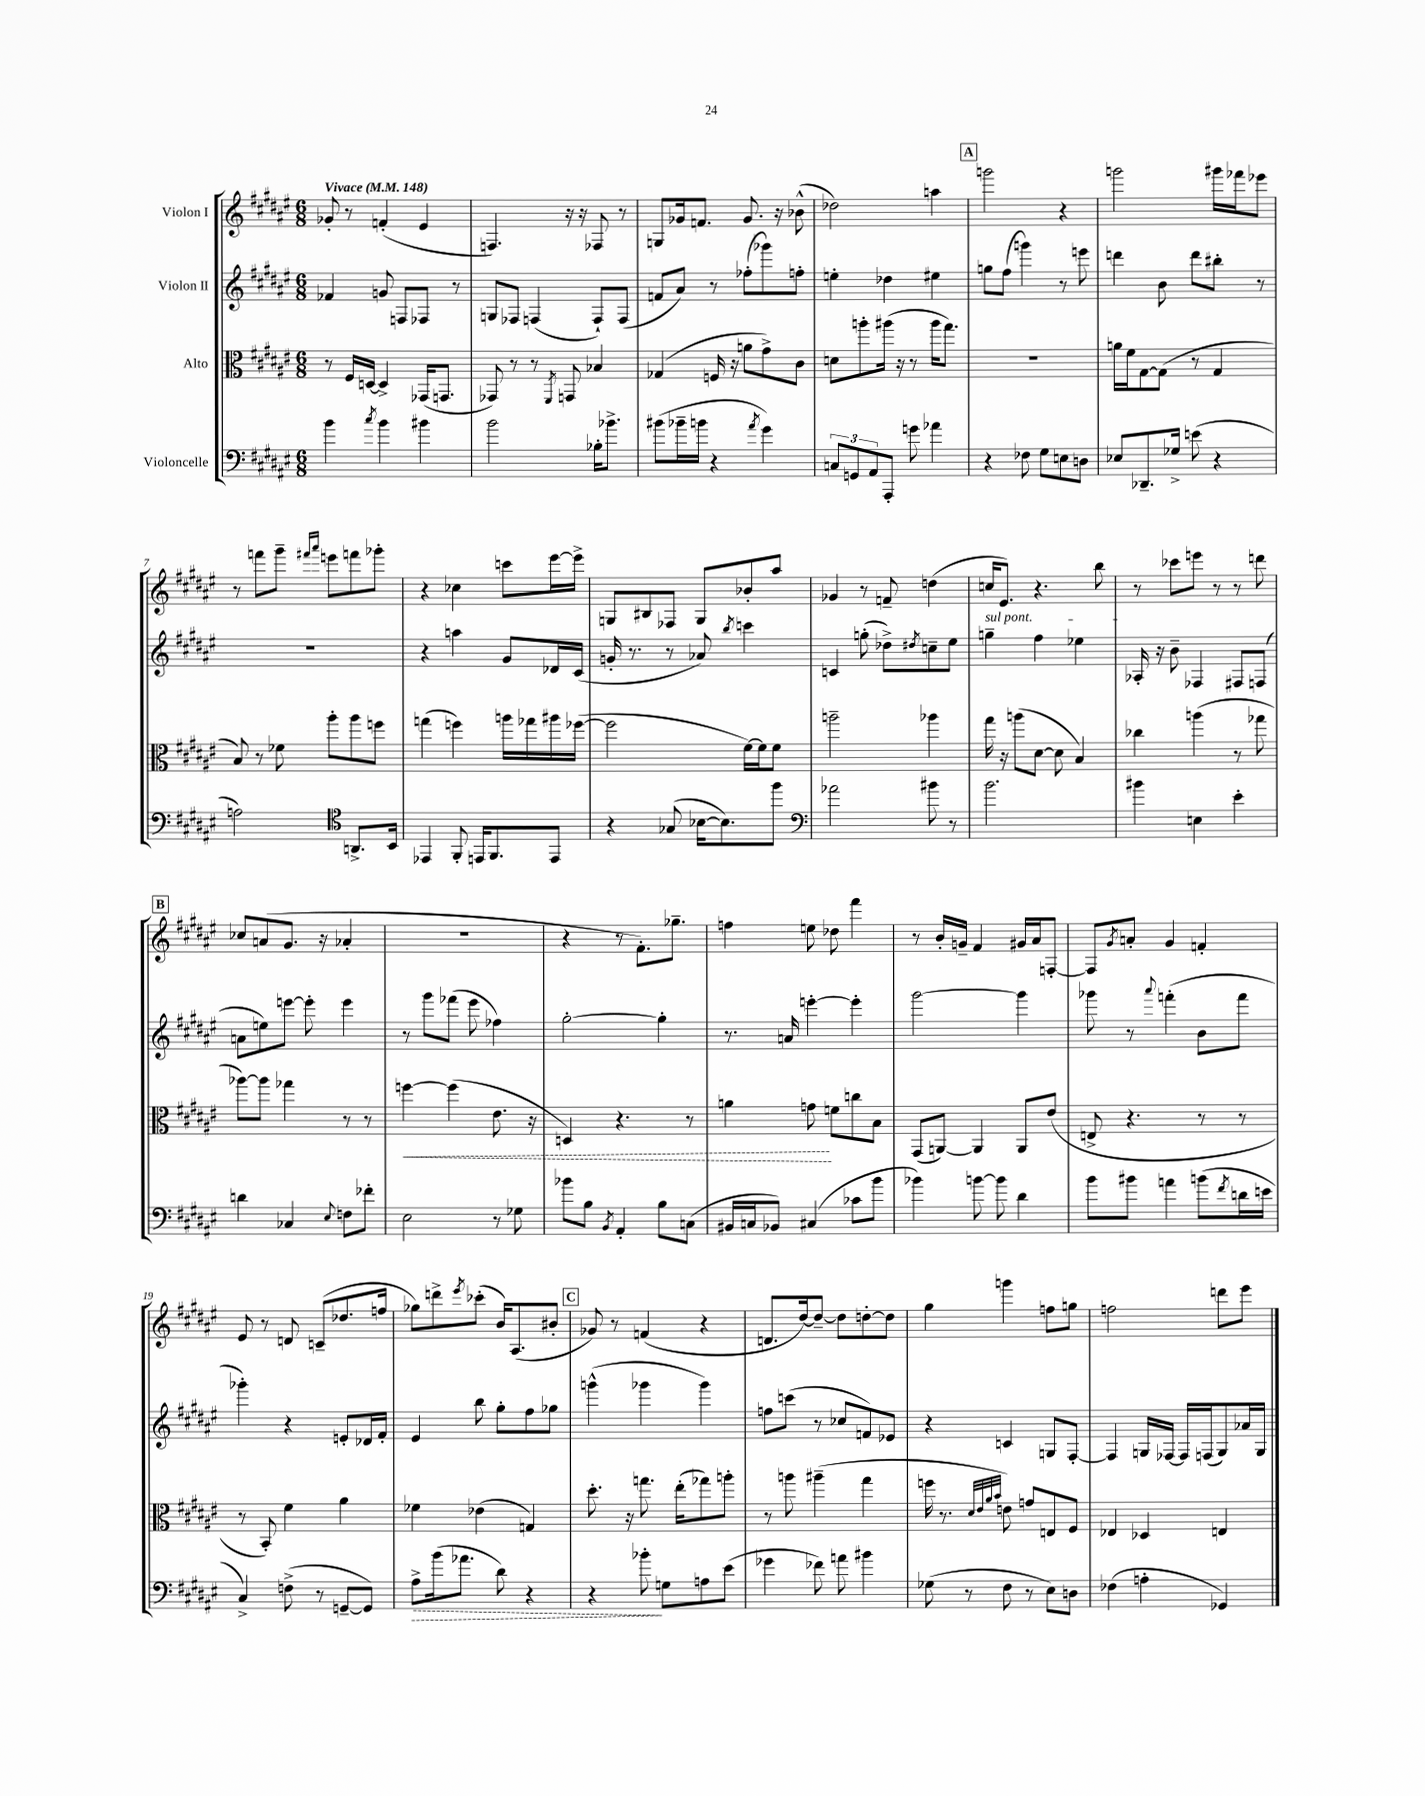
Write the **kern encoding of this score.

**kern	**kern	**kern	**kern
*staff4	*staff3	*staff2	*staff1
*clefF4	*clefC3	*clefG2	*clefG2
*k[f#c#g#d#a#e#]	*k[f#c#g#d#a#e#]	*k[f#c#g#d#a#e#]	*k[f#c#g#d#a#e#]
*M6/8	*M6/8	*M6/8	*M6/8
*MM148	*MM148	*MM148	*MM148
4b\	8r	4f-/	8g-'/
.	16F#/LL	.	8r
.	[16D/JJ	.	.
8qcc#/	.	.	.
4b\	4D^/]	8g/	(4f'/
.	.	8F/L	.
4b#\	(16GG-/LK	8F-/J	4e#/
.	8.GG/J	.	.
.	.	8r	.
=	=	=	=
2b\	8GG-/)	8G/L	4.F/)
.	8r	8F-/J	.
.	8r	(4F/	.
.	8qFF#/	.	.
.	8GG/	.	16r
.	.	.	16r
16B-'\LK	4B-/	8F`/L)	8F-/
8.b-^\J	.	.	.
.	.	(8F/J	8r
=	=	=	=
(8b#\L	(4G-/	8f/L	8G/L
16b-~\L	.	8a#/J)	16g-/k
16b\JJ	.	.	8.f/J
4r	16F/	8r	.
.	16r	.	.
.	8a\L	(8ff-'\L	8.g-/
8qa#/	.	.	.
4g#\)	8g#^\)	8ggg-\)	.
.	.	.	16r
.	8c#\J	8ff'\J	(8b-^^\
=	=	=	=
12C/L	8d\L	4ee'\	2dd-\)
12GG/	.	.	.
.	8aa'\	.	.
12AA#/	.	.	.
8AAA#'/J	(16aa#\Jk	4dd-\	.
.	16r	.	.
8g\	8r	.	.
4a-\	16aa#\LK	4ee#\	4aa\
.	8.gg#\J)	.	.
=	=	=	=
4r	2.r	8gg\L	2ggg\
.	.	(8ff#\J	.
8F-\	.	4ggg\)	.
8G#\L	.	.	.
8E\	.	8r	4r
8D\J	.	8eee\	.
=	=	=	=
8E-/L	16a\LL	4ddd\	2ggg\
.	16f#\J	.	.
8.DD-~/	[8G#\	.	.
.	(8G#\]J	8b\	.
16G-^/Jk	.	.	.
(8e\	8r	8ddd\L	.
4r	4G#/	8bb#'\J	16ggg#\LL
.	.	.	16fff-\J
.	.	8r	8eee-\J
=	=	=	=
2A\)	8B/)	2.r	8r
.	8r	.	8fff\L
.	8f-\	.	8ggg#~\J
.	.	.	16qqfff#/LL
.	.	.	16qqaaa#/JJ
.	8aa#'\L	.	8eee\L
*clefC4	*	*	*
8.AA^/L	8aa#\	.	8fff\
.	8ff\J	.	8ggg-'\J
16BB/Jk	.	.	.
=	=	=	=
4EE-/	(4gg\	4r	4r
8FF#'/	4ff\)	4aa\	4cc-\
16EE/LK	.	.	.
8.FF#/	.	.	.
.	16aa\LL	8g#/L	8ccc\L
.	16gg-\	.	.
8EE/J	16aa#\	16d-/L	[16eee#\L
.	([16ff-\JJ	(16c#/JJ	16eee#^\]JJ
=	=	=	=
4r	2ff-\]	16g'/	8G/L
.	.	8.r	.
.	.	.	8B#/
(8G-/	.	8r	8F-/J
[16B-\LK	.	8a-/)	8G/L
8.B-\])	.	.	.
.	.	8qbb/	.
.	[16f#\LL)	4ccc\	8b-'/
.	16f#\]J	.	.
8ff#\J	8f#\J	.	8aa#/J
=	=	=	=
*clefF4	*	*	*
2a-\	2aa~\	4c/	4g-/
.	.	(8gg'\	8r
.	.	8dd-^\L)	8f~/
.	.	8qdd#/	.
8b#\	4aa-\	8cc~\	(4dd\
8r	.	8ee#\J	.
=	=	=	=
2.b\	16gg#\	4gg~\	16cc/LK
.	16r	.	8.e#/J)
.	(8aa\L	.	.
.	[8d#\J	4ff#\	4.r
.	8d#\]	.	.
.	4B/)	4ee-\	.
.	.	.	8bb\
=	=	=	=
4b#\	4cc-\	16A-'/	8r
.	.	16r	.
.	.	8b~\	8ccc-\L
4E\	(4aa\	4F-/	8eee\J
.	.	.	8r
4e#'\	8r	8F#/L	8r
.	8gg-\	(8F/J	8ddd\
=	=	=	=
4d\	[8aa-\L)	8a\L	8cc-/L
.	8aa-\]J	8ee\)	(8a/
4C-/	4gg-\	[8eee\J	8.g#/J
.	.	8eee'\]	.
.	.	.	16r
8qqE#/	.	.	.
8F\L	8r	4eee\	4a-'/
8f-'\J	8r	.	.
=	=	=	=
2E#\	[4ff\	8r	2.r
.	.	8ggg#\L	.
.	(4ff\]	(8fff-\J	.
.	.	8eee#\	.
8r	8.e#\	4ff-\)	.
8G-\	.	.	.
.	16r	.	.
=	=	=	=
8b-\L	4D/)	[2gg#'\	4r
8B\J	.	.	.
8qBB/	.	.	.
4AA#'/	4.r	.	8r
.	.	.	8.f#'\L)
8B\L	.	4gg#'\]	.
.	.	.	8.gg-~\J
(8C\J	8r	.	.
=	=	=	=
16BB#/LL	4a\	8.r	4ff\
16C/J	.	.	.
8BB-/J)	.	.	.
.	.	16a/	.
(4C#/	8g\	[4eee'\	8ee\
.	8f\L	.	8dd-\
8c-\L	8cc\	4eee'\]	4fff#\
8b\J	8B\J	.	.
=	=	=	=
4b-\)	(8GG#/L	[2ggg#\	8r
.	[8AA/J)	.	16b'/LL
.	.	.	16g~/JJ
[8b\	4AA/]	.	4f#/
8b\]	.	.	.
4d#\	8AA/L	4ggg#\]	16g#/LL
.	.	.	16a#/J
.	(8e#/J	.	[8F'/J
=	=	=	=
8b\L	8E^/	8ggg-\	8F/]L
.	.	.	8qg#/
8b#\J	4.r	8r	8a'/J
.	.	8qqaaa#/	.
4a\	.	(4fff'\	4g#/
(8b\L	8r	8b\L	4f'/
8qf#/	.	.	.
16d\L	8r	8fff\J	.
16e\JJ	.	.	.
=	=	=	=
4C#^/)	8r	4ggg-'\)	8e#/
.	8BB'/)	.	8r
(8F^\	4f#\	4r	8d/
8r	.	.	(8c~/L
[8GG~/L	4a#\	8e'/L	8.dd-/
8GG/]J)	.	16d-/L	.
.	.	16f#'/JJ	16ff/Jk
=	=	=	=
8A#^\L	4f-\	4e#/	8gg-\L)
(16b\k	.	.	8ddd^\
8.a-\J	.	.	.
.	.	.	8qeee#/
.	(4e-\	8bb\	(8ccc-'\J
8d#\)	.	8gg#'\L	16b/LK)
.	.	.	(8.A#/
4r	4G/)	8ff#\	.
.	.	8gg-\J	8b#'/J
=	=	=	=
4r	8.dd#'\	(4ggg^^\	8g-/)
.	.	.	8r
.	16r	.	.
8b-'\	8.gg\	4ggg-\	(4f/
8G\L	.	.	.
.	(16ee#'\LK	.	.
8A\	8gg-\)	4ggg-\)	4r
(8e#\J	8aa'\J	.	.
=	=	=	=
4g-\	8r	8ff\L	8.d/L
.	8aa\	(8ccc\J	.
.	.	.	[16dd#/k)
8f-\)	(4aa#~\	8r	8dd#~/_J
8a\	.	8cc-/L	8dd#\]L
4b#\	4gg#\	8f/)	[8dd'\
.	.	8e-/J	8dd\]J
=	=	=	=
(8G-\	16ff\	4r	4gg#\
.	8.r	.	.
8r	.	.	.
.	32qqd#/LLL	.	.
.	32qqe#/	.	.
.	32qqa#/	.	.
.	32qqb/JJJ	.	.
8F#\	8e\)	4c/	4ggg\
8r	8g/L	.	.
8E#\L)	8E/	8G/L	8ff\L
8D\J	8F#/J	[8F#'/J	8gg\J
=	=	=	=
(4F-\	4E-/	4F#/]	2ff\
4A'\	4D-/	16G/LL	.
.	.	[16F-/JJ	.
.	.	16F-/]LL	.
.	.	(16F/J	.
4GG-/)	4E/	8G/)	8ddd\L
.	.	16a-/L	8eee#\J
.	.	16G/JJ	.
==	==	==	==
*-	*-	*-	*-
